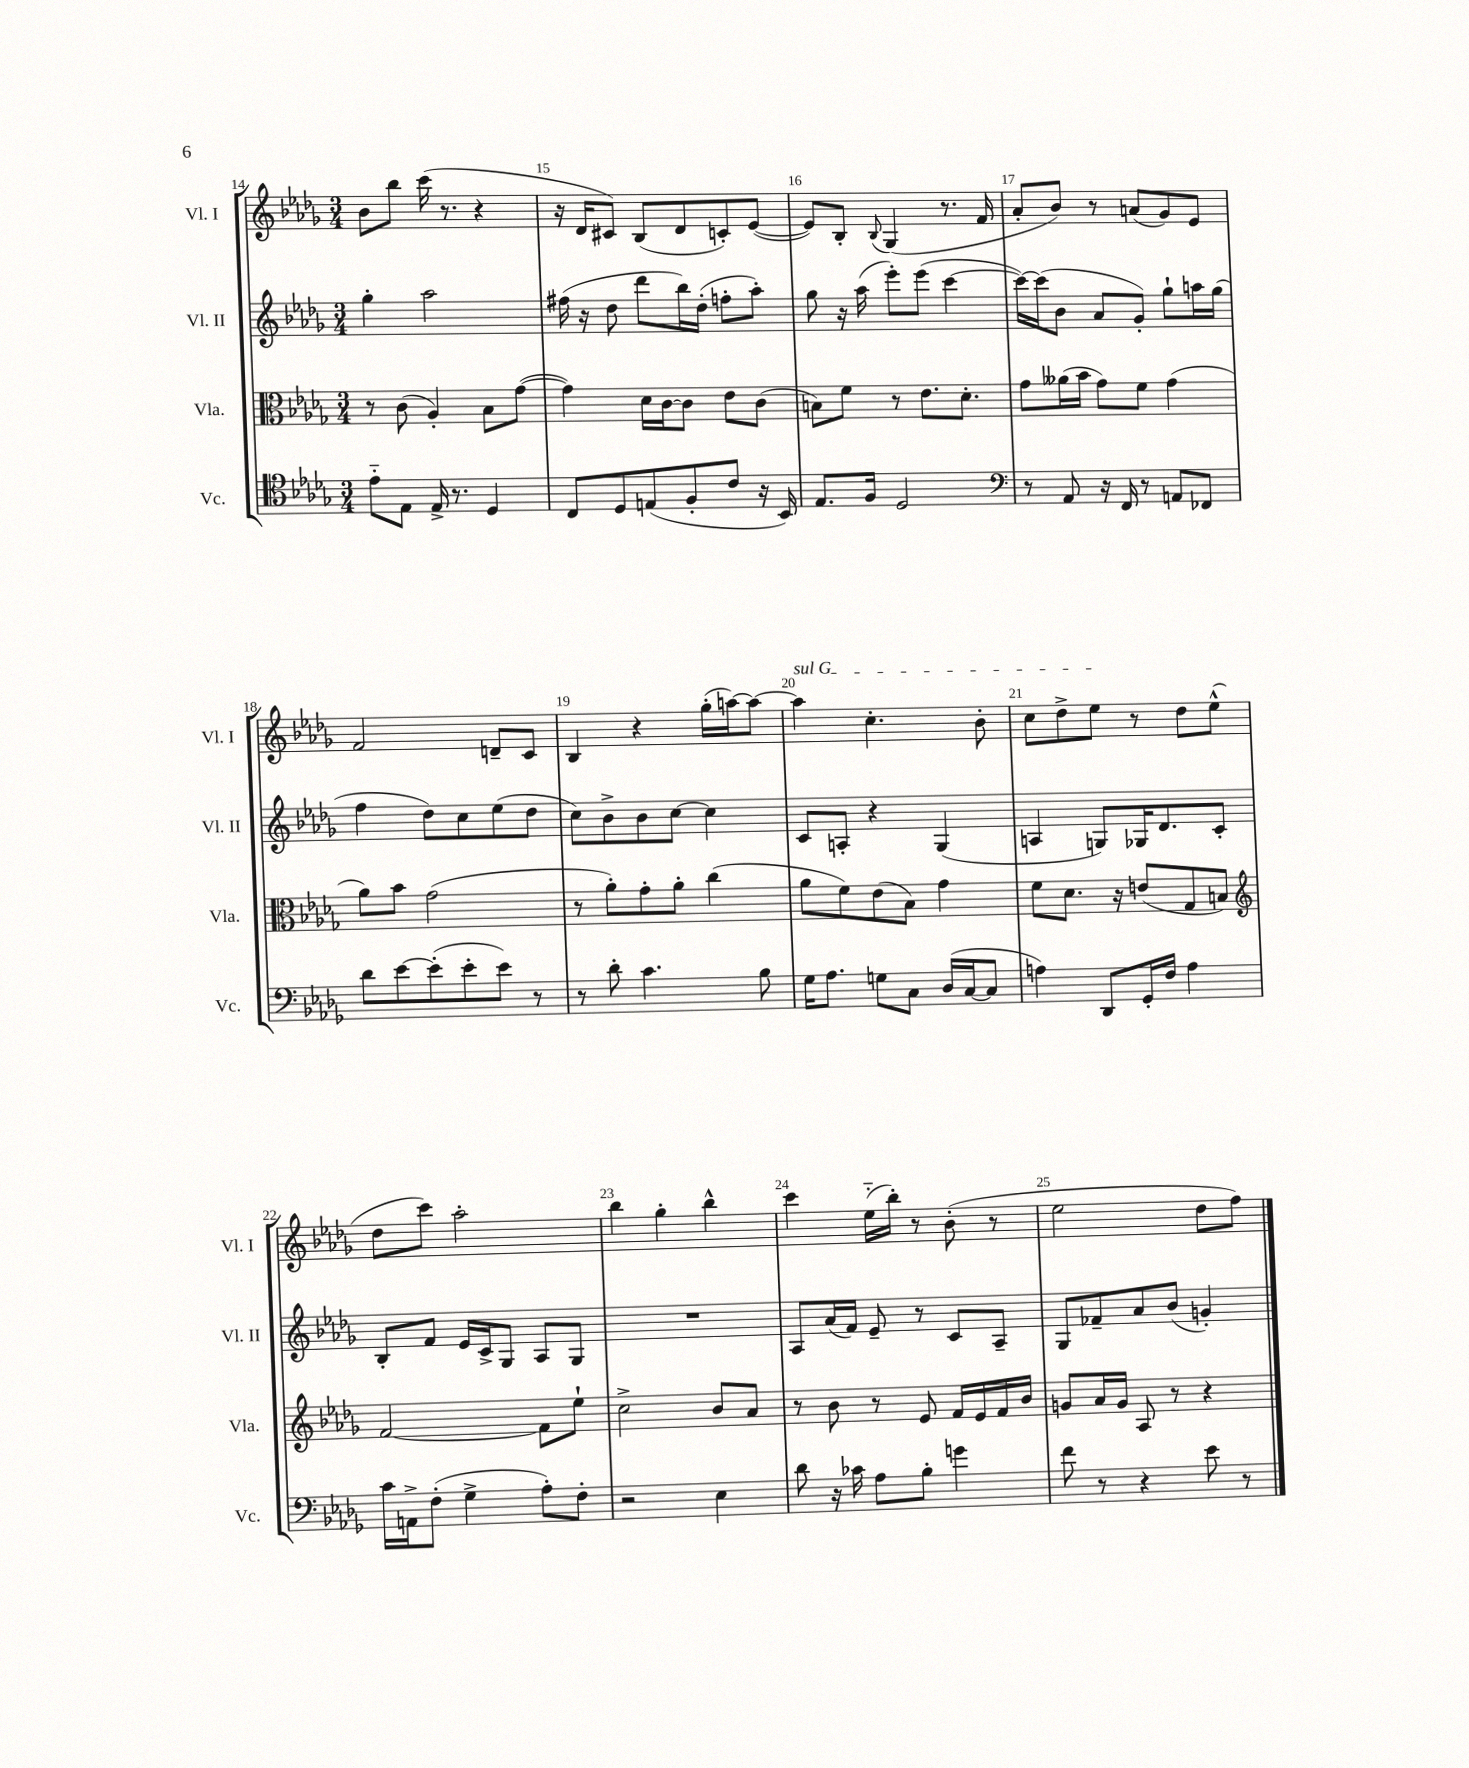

**kern	**kern	**kern	**kern
*staff4	*staff3	*staff2	*staff1
*clefC4	*clefC3	*clefG2	*clefG2
*k[b-e-a-d-g-]	*k[b-e-a-d-g-]	*k[b-e-a-d-g-]	*k[b-e-a-d-g-]
*M3/4	*M3/4	*M3/4	*M3/4
8e-'~	8r	4gg-'	8b-
8E-	(8c	.	8bb-
16E-^	4A-')	2aa-	(16ccc
8.r	.	.	8.r
4D-	8B-	.	4r
.	([8g-	.	.
=	=	=	=
8C	4g-])	(16ff#	16r
.	.	16r	16d-
8D-	.	8dd-	8c#)
(8E	16d-	8ddd-	(8B-
.	[16c	.	.
8F'	8c]	16bb-)	8d-
.	.	(16dd-'	.
8c	8e-	8ff'	8c')
16r	(8c	8aa-')	([8e-
16BB-)	.	.	.
=	=	=	=
8.E-	8B)	8gg-	8e-])
.	8f	16r	8B-'
16F	.	(16aa-	.
.	.	.	8qqB-
2D-	8r	8eee-')	(4G-
.	8.e-	(8eee-	.
.	.	[4ccc	8.r
.	8.d-'	.	.
.	.	.	16f
=	=	=	=
*clefF4	*	*	*
8r	8g-	16ccc_)	8a-'
.	.	(16ccc]	.
8AA-	(16a--	8b-	8b-)
.	16b-	.	.
16r	8g-)	8a-	8r
16FF	.	.	.
8r	8f	8g-')	(8a
8AA	(4g-	8gg-`	8g-)
8FF-	.	16aa	8e-
.	.	(16gg-	.
=	=	=	=
8d-	8a-)	4ff	2f
[8e-	8b-	.	.
(8e-']	(2g-	8dd-)	.
8e-'	.	8cc	.
8e-)	.	(8ee-	8d~
8r	.	8dd-	8c
=	=	=	=
8r	8r	8cc)	4B-
8d-'	8a-')	8b-^	.
4.c	8g-'	8b-	4r
.	8a-'	[8cc	.
.	(4cc	4cc]	(16gg-'
.	.	.	[16aa)
8B-	.	.	8aa_
=	=	=	=
16G-	8a-	8c	4aa]
8.A-	.	.	.
.	8f)	8A'	.
8G	(8e-	4r	4.cc'
8C	8B-)	.	.
(16D-	4g-	(4G-	.
[16C	.	.	.
8C]	.	.	8b-'
=	=	=	=
4A)	8f	4A	8cc
.	8.d-	.	8dd-^
8DD-	.	8G)	8ee-
.	16r	.	.
16GG-'	(8e	16G-	8r
16F	.	8.d-	.
4A	8G-	.	8dd-
.	8B)	8c'	(8ee-^^
=	=	=	=
*	*clefG2	*	*
16c	[2f	8B-'	8dd-
16AA^	.	.	.
(8F'	.	8f	8ccc)
4G-^	.	16e-	2aa-'
.	.	16c^	.
.	.	8G-	.
8A-')	8f]	8A-	.
8F'	8ee-`	8G-	.
=	=	=	=
2r	2cc^	2.r	4bb-
.	.	.	4gg-'
4E-	8b-	.	4bb-^^
.	8a-	.	.
=	=	=	=
8d-	8r	8A-	4ccc
16r	8b-	(16a-	.
16c-	.	16f)	.
8A-	8r	8e-~	(16ee-'~
.	.	.	16bb-')
8B-'	8e-	8r	8r
4g	16f	8c	(8b-'
.	16e-	.	.
.	16f	8A-~	8r
.	16b-	.	.
=	=	=	=
8f	8g	8G-	2ee-
8r	16a-	8f-~	.
.	16g	.	.
4r	8A-	8a-	.
.	8r	(8b-	.
8e-	4r	4g')	8dd-
8r	.	.	8ff)
==	==	==	==
*-	*-	*-	*-
